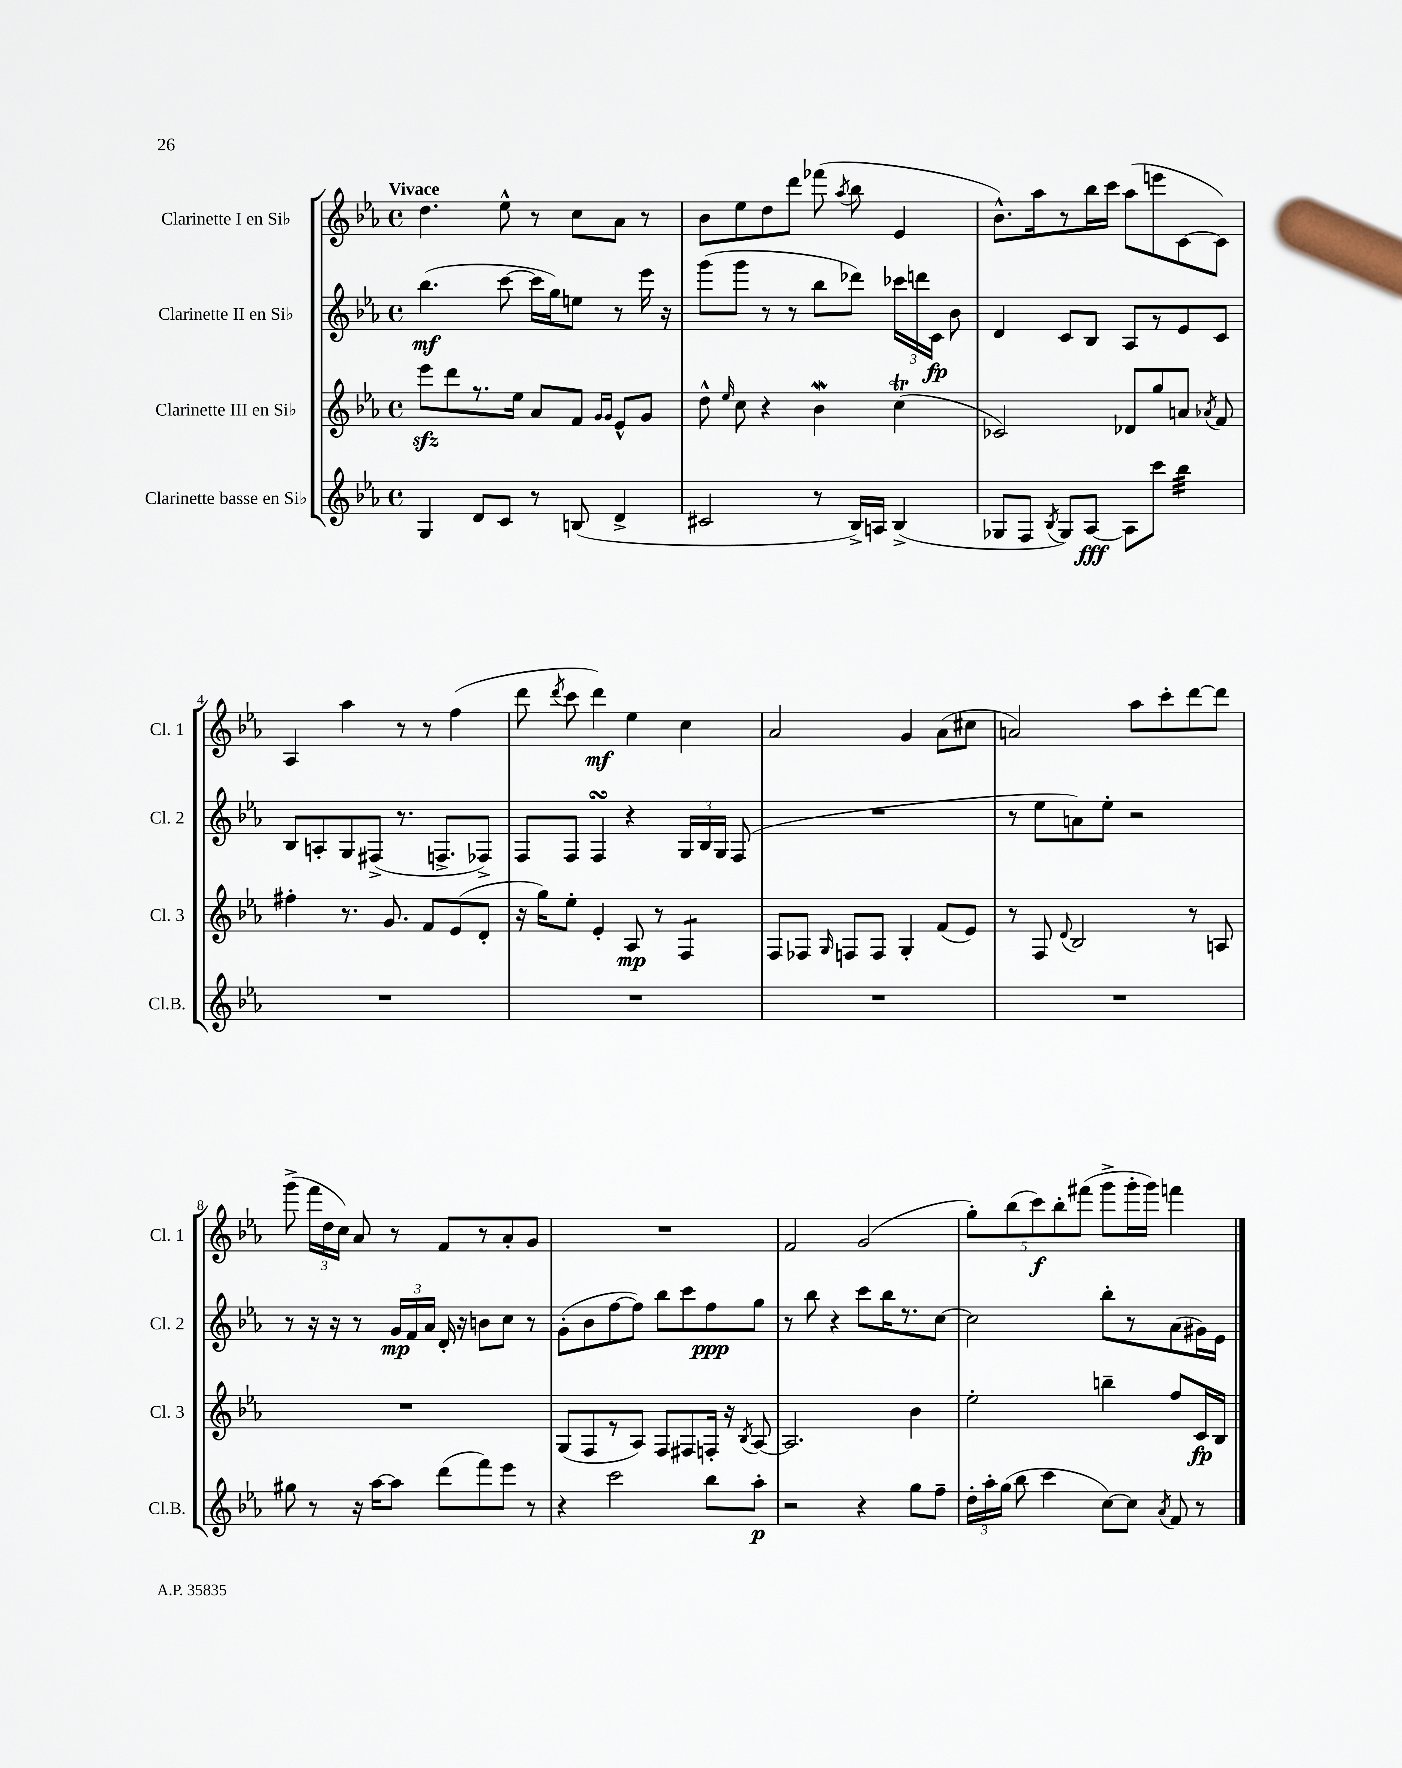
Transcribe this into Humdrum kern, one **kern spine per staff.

**kern	**kern	**kern	**kern
*staff4	*staff3	*staff2	*staff1
*clefG2	*clefG2	*clefG2	*clefG2
*k[b-e-a-]	*k[b-e-a-]	*k[b-e-a-]	*k[b-e-a-]
*M4/4	*M4/4	*M4/4	*M4/4
*met(c)	*met(c)	*met(c)	*met(c)
4G	8eee-	(4.bb-	4.dd
.	8ddd	.	.
8d	8.r	.	.
8c	.	[8ccc	8ee-^^
.	16ee-	.	.
8r	8a-	16ccc]	8r
.	.	16gg)	.
(8B	8f	8ee	8cc
.	16qqg	.	.
.	16qqg	.	.
4d^	8e-^^	8r	8a-
.	8g	16eee-	8r
.	.	16r	.
=	=	=	=
2c#	8dd^^	(8ggg	8b-
.	16qqee-	.	.
.	8cc	8ggg	8ee-
.	4r	8r	8dd
.	.	8r	8ddd
8r	4b-	8bb-	(8fff-
.	.	.	8qaa-
16B-^)	.	8ddd-)	8bb-
16A	.	.	.
(4B-^	(4cc	24ccc-	4e-
.	.	24ddd	.
.	.	24c	.
.	.	8b-	.
=	=	=	=
8G-	2c-)	4d	8.b-^^)
8F	.	.	.
.	.	.	16aa-
8qB-	.	.	.
8G-)	.	8c	8r
[8A-	.	8B-	16bb-
.	.	.	16ccc
8A-]	8d-	8A-	(8aa-
8ccc	8gg	8r	8eee
4bb-	8a	8e-	[8c
.	8qa-	.	.
.	8f	8c	8c])
=	=	=	=
1r	4ff#'	8B-	4A-
.	.	8A'	.
.	8.r	8G	4aa-
.	.	(8F#^	.
.	8.g	.	.
.	.	8.r	8r
.	8f	.	8r
.	.	8.F^	.
.	(8e-	.	(4ff
.	8d'	8F-^)	.
=	=	=	=
1r	16r	8F	8ddd
.	16gg)	.	.
.	.	.	8qddd
.	8ee-'	8F	8ccc
.	4e-'	4F	4ddd)
.	8A-	4r	4ee-
.	8r	.	.
.	4F	24G	4cc
.	.	24B-	.
.	.	24G	.
.	.	(8F	.
=	=	=	=
1r	8F	1r	2a-
.	8F-	.	.
.	16qqG	.	.
.	8F	.	.
.	8F	.	.
.	4G'	.	4g
.	(8f	.	(8a-
.	8e-)	.	8cc#
=	=	=	=
1r	8r	8r	2a)
.	8F	8ee-	.
.	8qqd	.	.
.	2B-	8a)	.
.	.	8ee-'	.
.	.	2r	8aa-
.	.	.	8ccc'
.	8r	.	[8ddd
.	8A	.	8ddd]
=	=	=	=
8gg#	1r	8r	(8ggg^
8r	.	16r	24fff
.	.	.	24dd
.	.	16r	.
.	.	.	24cc)
16r	.	8r	8a-
[16aa-	.	.	.
8aa-]	.	24g	8r
.	.	24f	.
.	.	24a-	.
(8ddd	.	16d'	8f
.	.	16r	.
8fff)	.	8b	8r
8eee-	.	8cc	8a-'
8r	.	8r	8g
=	=	=	=
4r	(8G	(8g'	1r
.	8F	8b-	.
2ccc	8r	[8ff	.
.	8A-)	8ff])	.
.	8F	8bb-	.
.	8F#	8ccc	.
8bb-	16F'	8ff	.
.	16r	.	.
.	8qB-	.	.
8aa-'	[8A-	8gg	.
=	=	=	=
2r	2.A-]	8r	2f
.	.	8bb-	.
.	.	4r	.
4r	.	8ccc	(2g
.	.	16bb-	.
.	.	8.r	.
8gg	4b-	.	.
8ff~	.	[8cc	.
=	=	=	=
24dd'	2ee-'	2cc]	10gg')
24aa-'	.	.	.
(24gg	.	.	.
.	.	.	(10bb-
8bb-	.	.	.
.	.	.	10ccc)
4ccc	.	.	.
.	.	.	10bb-'
.	.	.	(10fff#
[8cc)	4bb~	8bb-'	8ggg^
8cc]	.	8r	16ggg'
.	.	.	16ggg)
8qa-	.	.	.
8f	8ff	(8a-	4fff
8r	16c	16g#)	.
.	16B-	16e-	.
==	==	==	==
*-	*-	*-	*-
